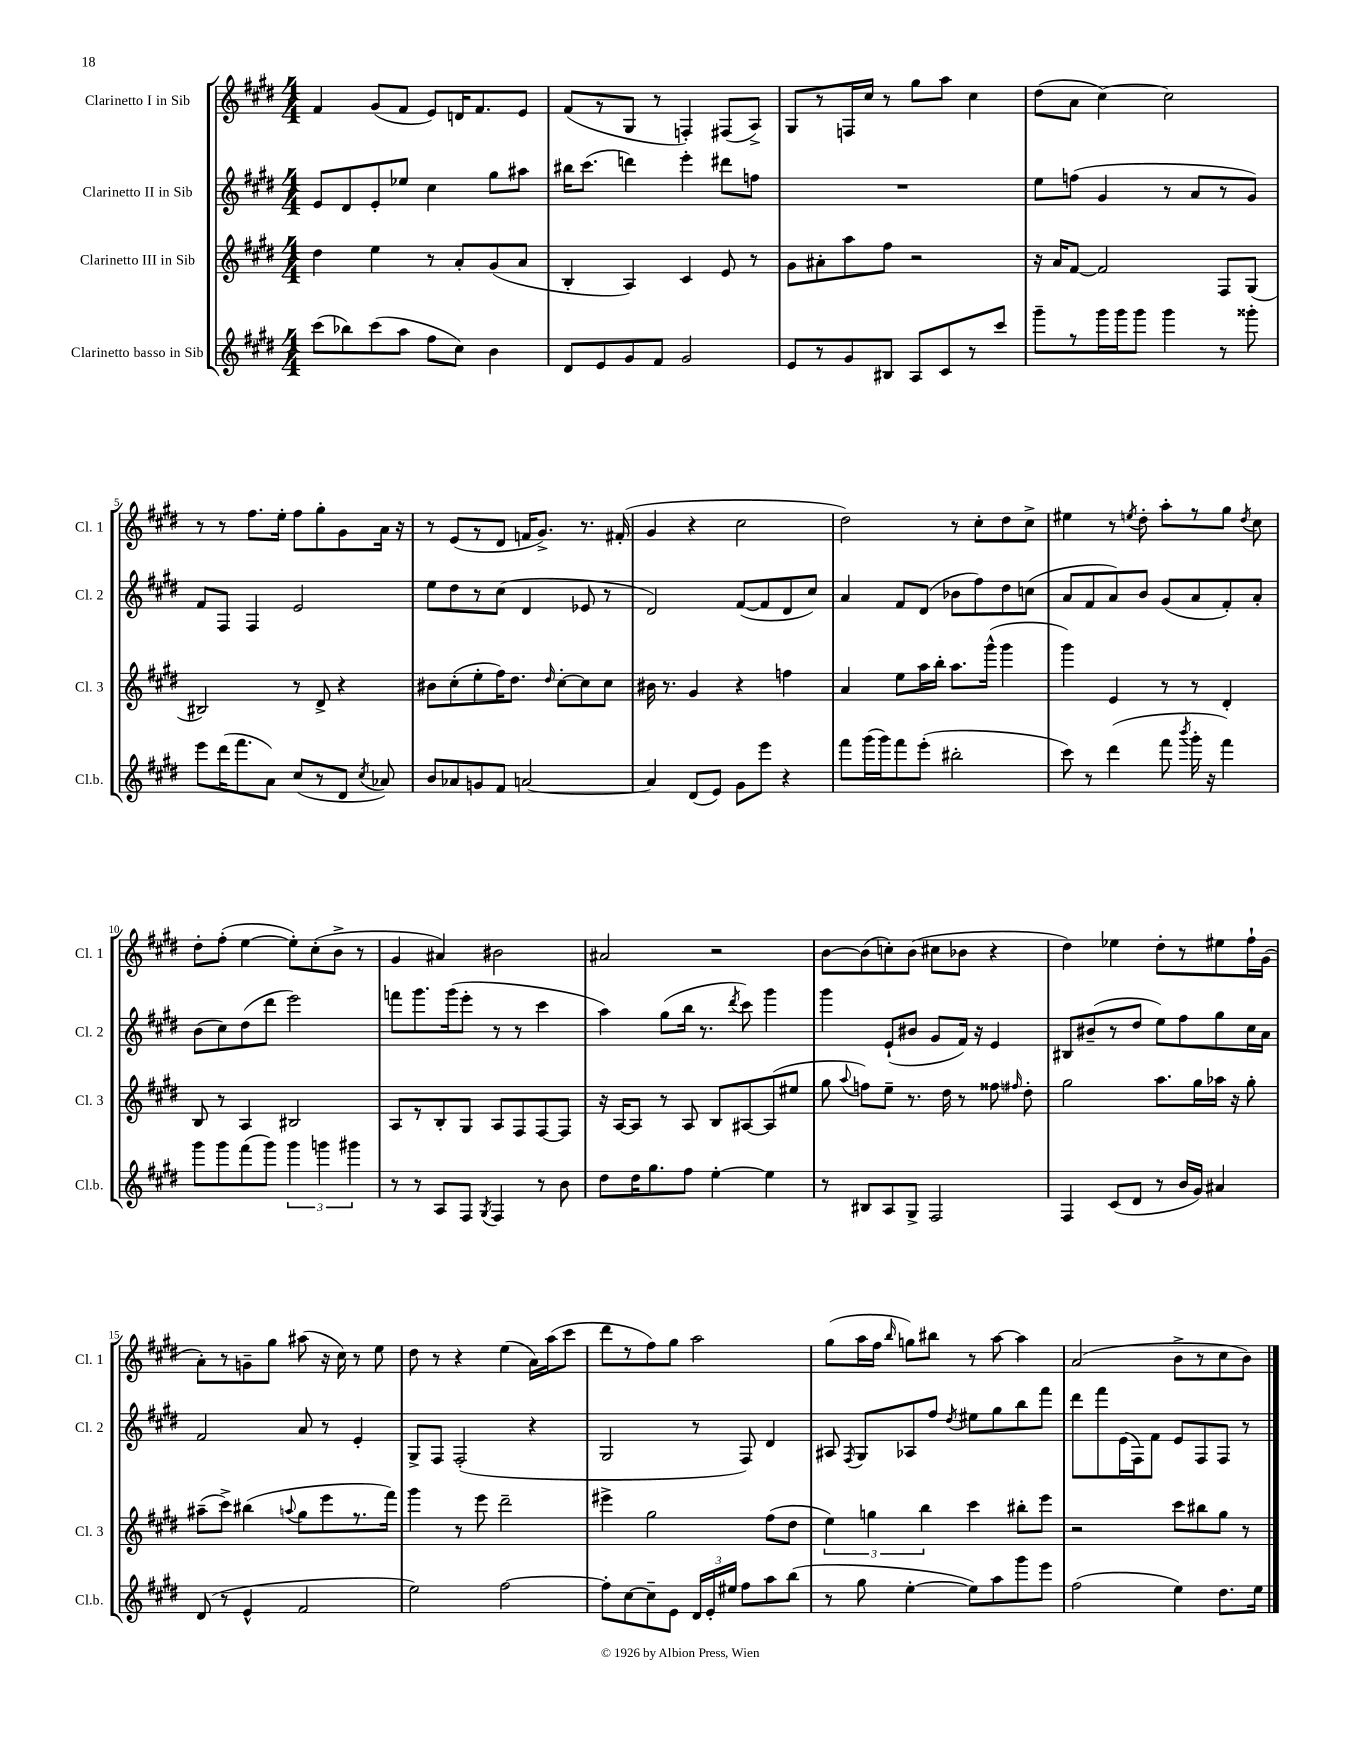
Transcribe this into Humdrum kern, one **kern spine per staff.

**kern	**kern	**kern	**kern
*staff4	*staff3	*staff2	*staff1
*clefG2	*clefG2	*clefG2	*clefG2
*k[f#c#g#d#]	*k[f#c#g#d#]	*k[f#c#g#d#]	*k[f#c#g#d#]
*M4/4	*M4/4	*M4/4	*M4/4
(8ccc#\L	4dd#\	8e/L	4f#/
8bb-\)	.	8d#/	.
(8ccc#\	4ee\	8e'/	(8g#/L
8aa\J	.	8ee-/J	8f#/J
8ff#\L	8r	4cc#\	8e/L)
8cc#\J)	8a'/L	.	16d/K
.	.	.	8.f#/
4b\	(8g#/	8gg#\L	.
.	8a/J	8aa#\J	8e/J
=	=	=	=
8d#/L	4B'/	16bb#\LK	(8f#/L
.	.	(8.ccc#\J	.
8e/	.	.	8r
8g#/	4A/)	4ddd\)	8G#/J
8f#/J	.	.	8r
2g#/	4c#/	4eee'\	4F'/)
.	8e/	8ddd#\L	(8F#/L
.	8r	8ff\J	8A^/J)
=	=	=	=
8e/L	8g#\L	1r	8G#/L
8r	8a#'\	.	8r
8g#/	8aa\	.	16F/L
.	.	.	16cc#/JJ
8B#/J	8ff#\J	.	8r
8A/L	2r	.	8gg#\L
8c#/	.	.	8aa\J
8r	.	.	4cc#\
8ccc#/J	.	.	.
=	=	=	=
8ggg#~\L	16r	8ee\L	(8dd#\L
.	16a/LK	.	.
8r	[8f#/J	(8ff\J	8a\J
16ggg#\L	2f#/]	4g#/	[4cc#\)
16ggg#\J	.	.	.
8ggg#\J	.	.	.
4ggg#\	.	8r	2cc#\]
.	.	8a/L	.
8r	8F#/L	8r	.
8ggg##'\	(8G#/J	8g#/J)	.
=	=	=	=
8eee\L	2B#/)	8f#/L	8r
(16ddd#\K	.	8F#/J	8r
8.fff#\	.	.	.
.	.	4F#/	8.ff#\L
8a\J)	.	.	.
.	.	.	16ee'\Jk
(8cc#/L	8r	2e/	8ff#\L
8r	8d#^/	.	8gg#'\
8d#/J	4r	.	8g#\
8qcc#/	.	.	.
8a-/)	.	.	16a\Jk
.	.	.	16r
=	=	=	=
8b/L	8b#\L	8ee\L	8r
8a-/	(8cc#'\	8dd#\	(8e/L
8g/	8ee'\	8r	8r
8f#/J	16ff#\K)	(8cc#\J	8d#/J
.	8.dd#\J	.	.
[2a/	.	4d#/	16f/LK
.	.	.	8.g#^/J)
.	16qqdd#/	.	.
.	[8cc#'\L	.	.
.	8cc#\]	8e-/	8.r
.	8cc#\J	8r	.
.	.	.	(16f#'/
=	=	=	=
4a/]	16b#\	2d#/)	4g#/
.	8.r	.	.
(8d#/L	4g#/	.	4r
8e/J)	.	.	.
8g#\L	4r	([8f#/L	2cc#\
8eee\J	.	8f#/]	.
4r	4ff\	8d#/	.
.	.	8cc#/J)	.
=	=	=	=
8fff#\L	4a/	4a/	2dd#\)
(16ggg#\L	.	.	.
16ggg#\J)	.	.	.
8fff#\	8ee\L	8f#/L	.
(8eee'\J	16aa\L	(8d#/J	.
.	16bb'\JJ	.	.
2bb#'\	8.aa\L	8b-\L	8r
.	.	8ff#\)	8cc#'\L
.	(16ggg#^^\Jk	.	.
.	4ggg#\	8dd#\	8dd#\
.	.	(8cc\J	8cc#^\J
=	=	=	=
8ccc#\)	4ggg#\)	8a/L	4ee#\
8r	.	8f#/	.
(4ddd#\	4e/	8a/)	8r
.	.	.	8qee/
.	.	8b/J	8dd#'\
8fff#\	8r	(8g#/L	8aa'\L
8qbbb/	.	.	.
16ggg#'\	8r	8a/	8r
16r	.	.	.
4fff#\)	4d#'/	8f#'/)	8gg#\J
.	.	.	8qdd#/
.	.	8a'/J	8cc#\
=	=	=	=
8ggg#\L	8B/	(8b\L	8dd#'\L
8ggg#\	8r	8cc#\)	(8ff#'\J
(8fff#\	4A/	(8dd#\	[4ee\
8ggg#\J)	.	8ddd#\J	.
6ggg#\	2B#/	2eee\)	8ee'\]L)
.	.	.	(8cc#'\
6ggg\	.	.	.
.	.	.	8b^\J
6ggg#\	.	.	.
.	.	.	8r
=	=	=	=
8r	8A/L	8fff\L	4g#/
8r	8r	8.ggg#\	.
8A/L	8B'/	.	4a#/)
.	.	(16ggg#\k	.
8F#/J	8G#/J	8eee'\J	.
8qG#/	.	.	.
4F#/	8A/L	8r	2b#\
.	8F#/	8r	.
8r	[8F#/	4ccc#\	.
8b\	8F#/]J	.	.
=	=	=	=
8dd#\L	16r	4aa\)	2a#/
.	[16A/LK	.	.
16dd#\K	8A/]J	.	.
8.gg#\	.	.	.
.	8r	(8gg#\L	.
8ff#\J	8A/	16bb\Jk	.
.	.	8.r	.
[4ee'\	8B/L	.	2r
.	.	8qddd#/	.
.	[8A#/	8ccc#\)	.
4ee\]	(8A#/]	4ggg#\	.
.	8ee#/J	.	.
=	=	=	=
8r	8gg#\	4ggg#\	[8b\L
.	8qqaa/	.	.
8B#/L	8ff\L)	.	(8b\]
8A/	8ee~\J	(8e`/L	8cc'\)
8G#^/J	8.r	8b#/J	(8b\J
2F#/	.	8g#/L	8cc#\L
.	16dd#\	.	.
.	8r	16f#/Jk)	8b-\J
.	.	16r	.
.	8ff##\	4e/	4r
.	16qqff#/	.	.
.	8dd#'\	.	.
=	=	=	=
4F#/	2gg#\	8B#/L	4dd#\)
.	.	(8b#~/	.
(8c#/L	.	8r	4ee-\
8d#/J	.	8dd#/J	.
8r	8.aa\L	8ee\L)	8dd#'\L
16b/LL	.	8ff#\	8r
16g#/JJ)	16gg#\L	.	.
4a#/	16aa-\JJ	8gg#\	8ee#\
.	16r	.	.
.	8gg#'\	16cc#\L	16ff#`\L
.	.	16a\JJ	(16g#\JJ
=	=	=	=
(8d#/	(8aa#~\L	2f#/	8a'\L)
8r	8ccc#^\J)	.	8r
4e^^/	(4bb#\	.	8g~\
.	.	.	8gg#\J
.	8qqaa/	.	.
2f#/	8gg#\L	8a/	(8aa#\
.	8eee\	8r	16r
.	.	.	16cc#\)
.	8.r	4e'/	8r
.	.	.	8ee\
.	16fff#\Jk)	.	.
=	=	=	=
2ee\)	4ggg#\	8G#^/L	8dd#\
.	.	8F#/J	8r
.	8r	(2F#'/	4r
.	8eee\	.	.
[2ff#\	2ddd#~\	.	(4ee\
.	.	4r	16a\LL)
.	.	.	(16aa\J
.	.	.	8ccc#\J
=	=	=	=
8ff#'\]L	4eee#^\	2G#/	8ddd#\L
[8cc#\	.	.	8r
8cc#~\]	2gg#\	.	8ff#\)
8e\J	.	.	8gg#\J
24d#/LL	.	8r	2aa\
24e'/	.	.	.
24ee#/JJ	.	.	.
8ff#\L	.	8F#/)	.
8aa\	(8ff#\L	4d#/	.
(8bb\J	8dd#\J	.	.
=	=	=	=
8r	6ee\)	8A#/	(8gg#\L
.	.	8qF#/	.
8gg#\	.	8G#/L	16aa\L
.	6gg\	.	.
.	.	.	16ff#\JJ
.	.	.	16qqbb/
[4ee'\	.	8A-/	8gg\L)
.	6bb\	.	.
.	.	8ff#/J	8bb#\J
.	.	8qdd#/	.
8ee\]L)	4ccc#\	8ee#\L	8r
8aa\	.	8gg#\	[8aa\
8ggg#\	8bb#'\L	8bb\	4aa\]
8eee\J	8eee\J	8fff#\J	.
=	=	=	=
(2ff#\	2r	8ddd#\L	(2a/
.	.	8fff#\	.
.	.	(16e\L	.
.	.	16F#\J)	.
.	.	8f#\J	.
4ee\)	8ccc#\L	8e/L	8b^\L
.	8bb#\	8F#/	8r
8.dd#\L	8gg#\J	8F#/J	8cc#\
.	8r	8r	8b\J)
16ee\Jk	.	.	.
==	==	==	==
*-	*-	*-	*-
